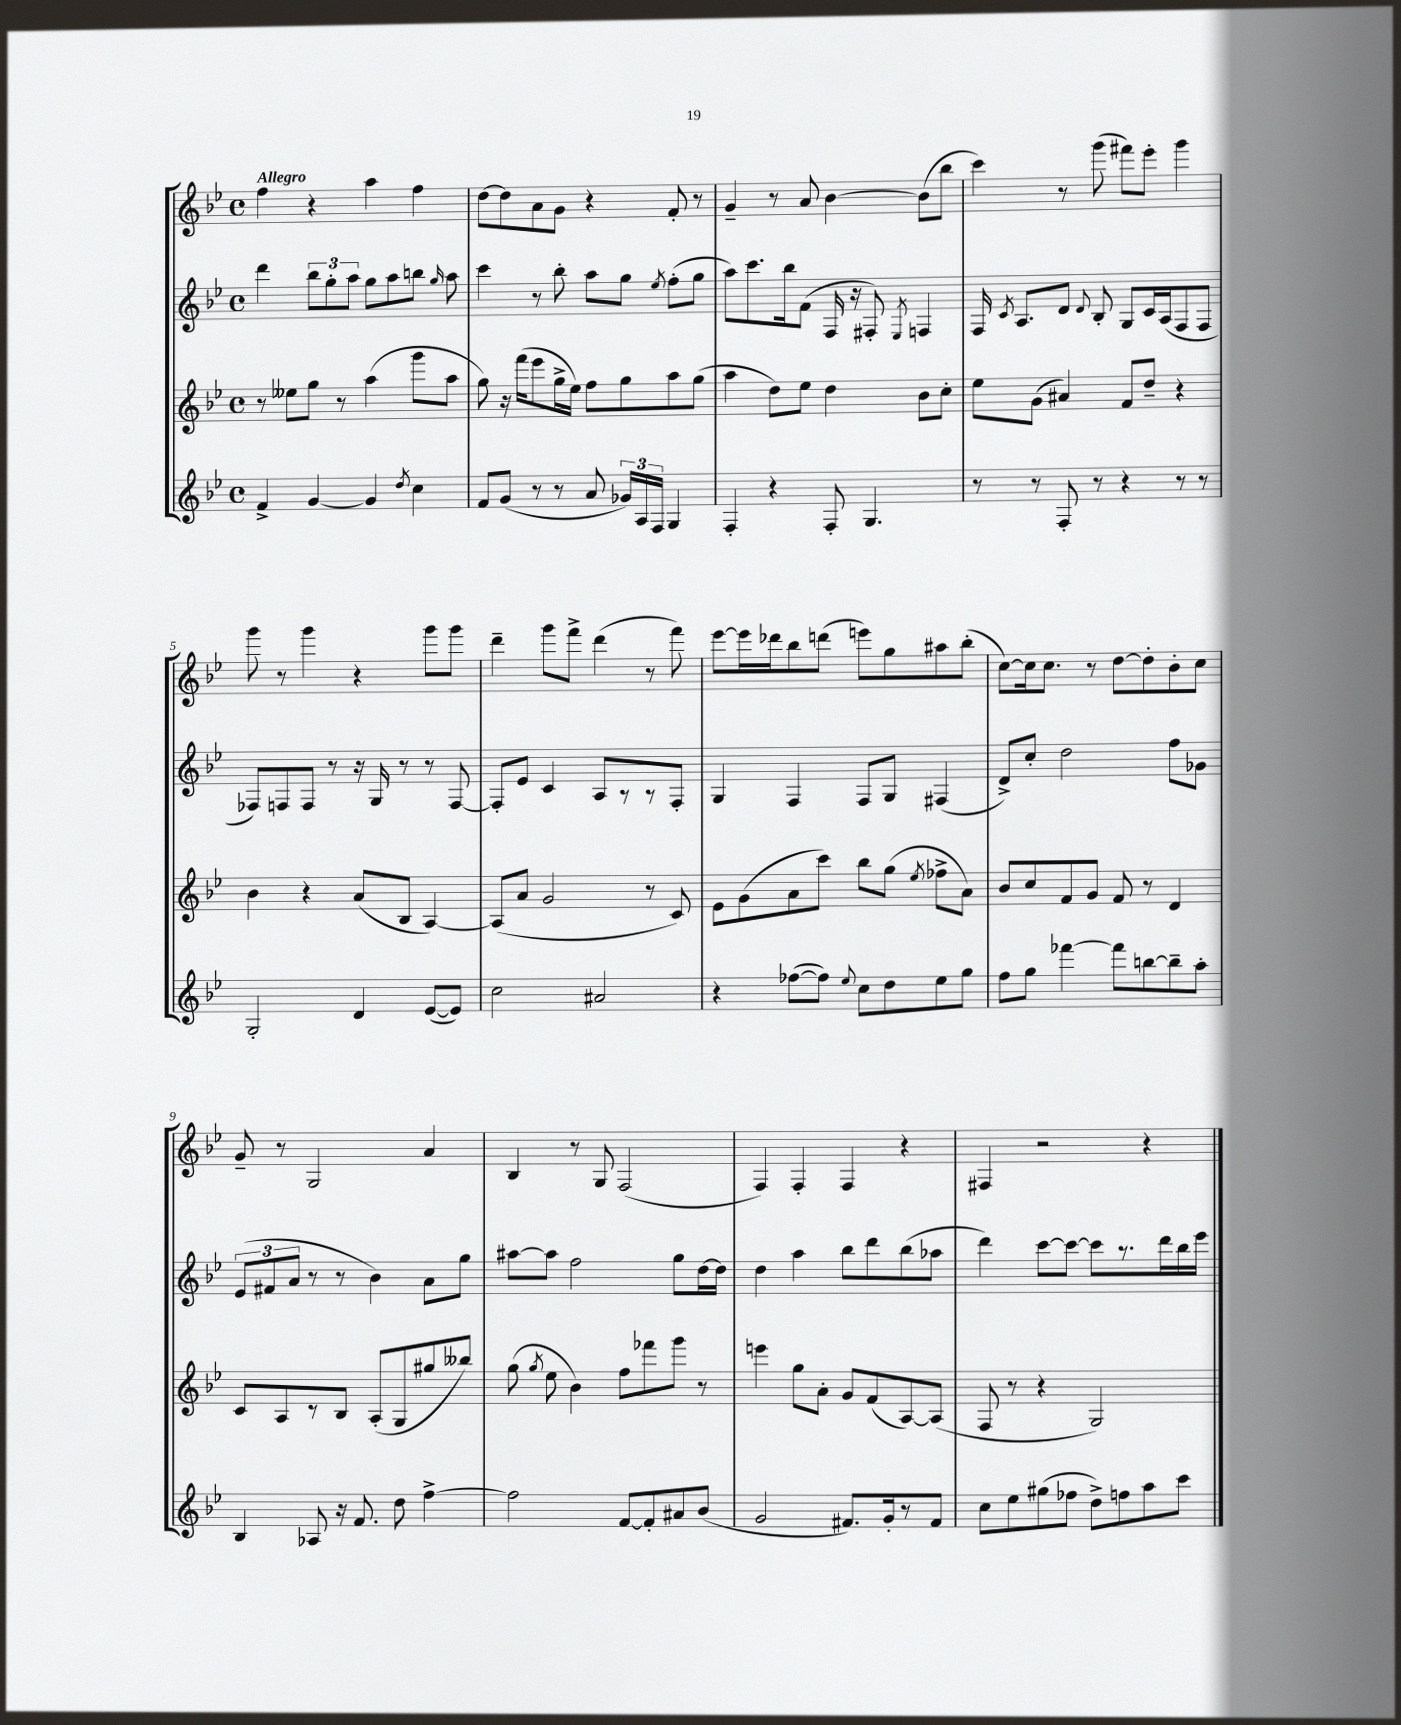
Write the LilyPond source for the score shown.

<<
\new StaffGroup <<
\new Staff = "s0" {
    \clef treble \key bes \major \defaultTimeSignature \time 4/4 \tempo "Allegro"
    \autoBeamOff f''4 r4 a''4 f''4 |
    d''8[~ d''8 a'8 g'8] r4 f'8-. r8 |
    g'4-- r8 a'8 bes'4~ bes'8[( bes''8] |
    c'''4) r8 g'''8( fis'''8[) ees'''8]-. g'''4 |
    g'''8 r8 g'''4 r4 g'''8[ g'''8] |
    d'''4-- g'''8[ f'''8]-> d'''4( r8 f'''8) |
    ees'''8[~ ees'''16 des'''16 bes''8 d'''8]( e'''8[) g''8 ais''8 bes''8]-.( |
    c''8[~) c''16 c''8.] r8 d''8[~ d''8-. bes'8-. c''8] |
    g'8-- r8 g2 a'4 |
    bes4 r8 g8 f2( |
    f4) f4-. f4 r4 |
    fis4 r2 r4 \bar "|." |
}
\new Staff = "s1" {
    \clef treble \key bes \major \defaultTimeSignature \time 4/4
    \autoBeamOff d'''4 \tuplet 3/2 { bes''8[ g''8-. a''8] } g''8[ a''8 b''8] \grace { g''16 } a''8 |
    c'''4 r8 bes''8-. a''8[ g''8] \acciaccatura { ees''8 } f''8[-.( g''8] |
    a''8[) c'''8. bes''16 f'8]( f16 r16 fis8-.) \acciaccatura { ees8 } f4 |
    f16 \acciaccatura { c'8 } a8.[ d'8] \appoggiatura { d'8 } bes8-. g8[ c'16 a16( f8 f8] |
    fes8[) f8 f8] r8 r16 g16 r8 r8 f8~ |
    f8[-. ees'8] c'4 a8[ r8 r8 f8]-. |
    g4 f4 f8[ g8] fis4( |
    d'8[->) c''8]-. d''2 f''8[ ges'8] |
    \tuplet 3/2 { ees'8[( fis'8 a'8] } r8 r8 bes'4) a'8[ g''8] |
    ais''8[~ ais''8] f''2 g''8[ d''16~ d''16] |
    d''4 a''4 bes''8[ d'''8 bes''8( aes''8] |
    d'''4) c'''8[~ c'''8]~ c'''8[ r8. d'''16 bes''16 ees'''16] \bar "|." |
}
\new Staff = "s2" {
    \clef treble \key bes \major \defaultTimeSignature \time 4/4
    \autoBeamOff r8 eeses''8[ g''8] r8 a''4( g'''8[ a''8] |
    g''8) r16 f'''16[( ees'''8 g''16-> ees''16]) f''8[ g''8 a''8 g''8]( |
    a''4 d''8[) ees''8] d''4 bes'8[ c''8]-. |
    ees''8[ g'8]( ais'4) f'8[ d''8]-- r4 |
    bes'4 r4 a'8[( bes8] a4~) |
    a8[( a'8] g'2 r8 c'8) |
    ees'8[ g'8( a'8 c'''8]) bes''8[ g''8]( \acciaccatura { ees''8 } fes''8[-> a'8]) |
    bes'8[ c''8 f'8 g'8] f'8 r8 d'4 |
    c'8[ a8 r8 bes8] a8[-.( g8 gis''8 beses''8]) |
    g''8( \acciaccatura { g''8 } ees''8 bes'4) f''8[ fes'''8 g'''8] r8 |
    e'''4 g''8[ a'8]-. g'8[ f'8( a8~) a8]( |
    f8 r8 r4 g2) \bar "|." |
}
\new Staff = "s3" {
    \clef treble \key bes \major \defaultTimeSignature \time 4/4
    \autoBeamOff f'4-> g'4~ g'4 \acciaccatura { d''8 } c''4 |
    f'8[ g'8]( r8 r8 a'8 \tuplet 3/2 { ges'16[) a16 f16] } g4 |
    f4-. r4 f8-. g4. |
    r8 r8 f8-. r8 r4 r8 r8 |
    g2-. d'4 ees'8[~( ees'8]) |
    c''2 ais'2 |
    r4 fes''8[~( fes''8]) \appoggiatura { ees''8 } c''8[ d''8 ees''8 g''8] |
    f''8[ g''8] fes'''4~ fes'''8[ b''8~ b''8-- a''8]-. |
    bes4 aes8 r16 f'8. d''8 f''4~-> |
    f''2 f'8[~ f'8-. ais'8 bes'8]( |
    g'2 fis'8.[) g'16-. r8 fis'8] |
    c''8[ ees''8 gis''8( fes''8] d''8[->) f''8 a''8 c'''8] \bar "|." |
}
>>
>>
